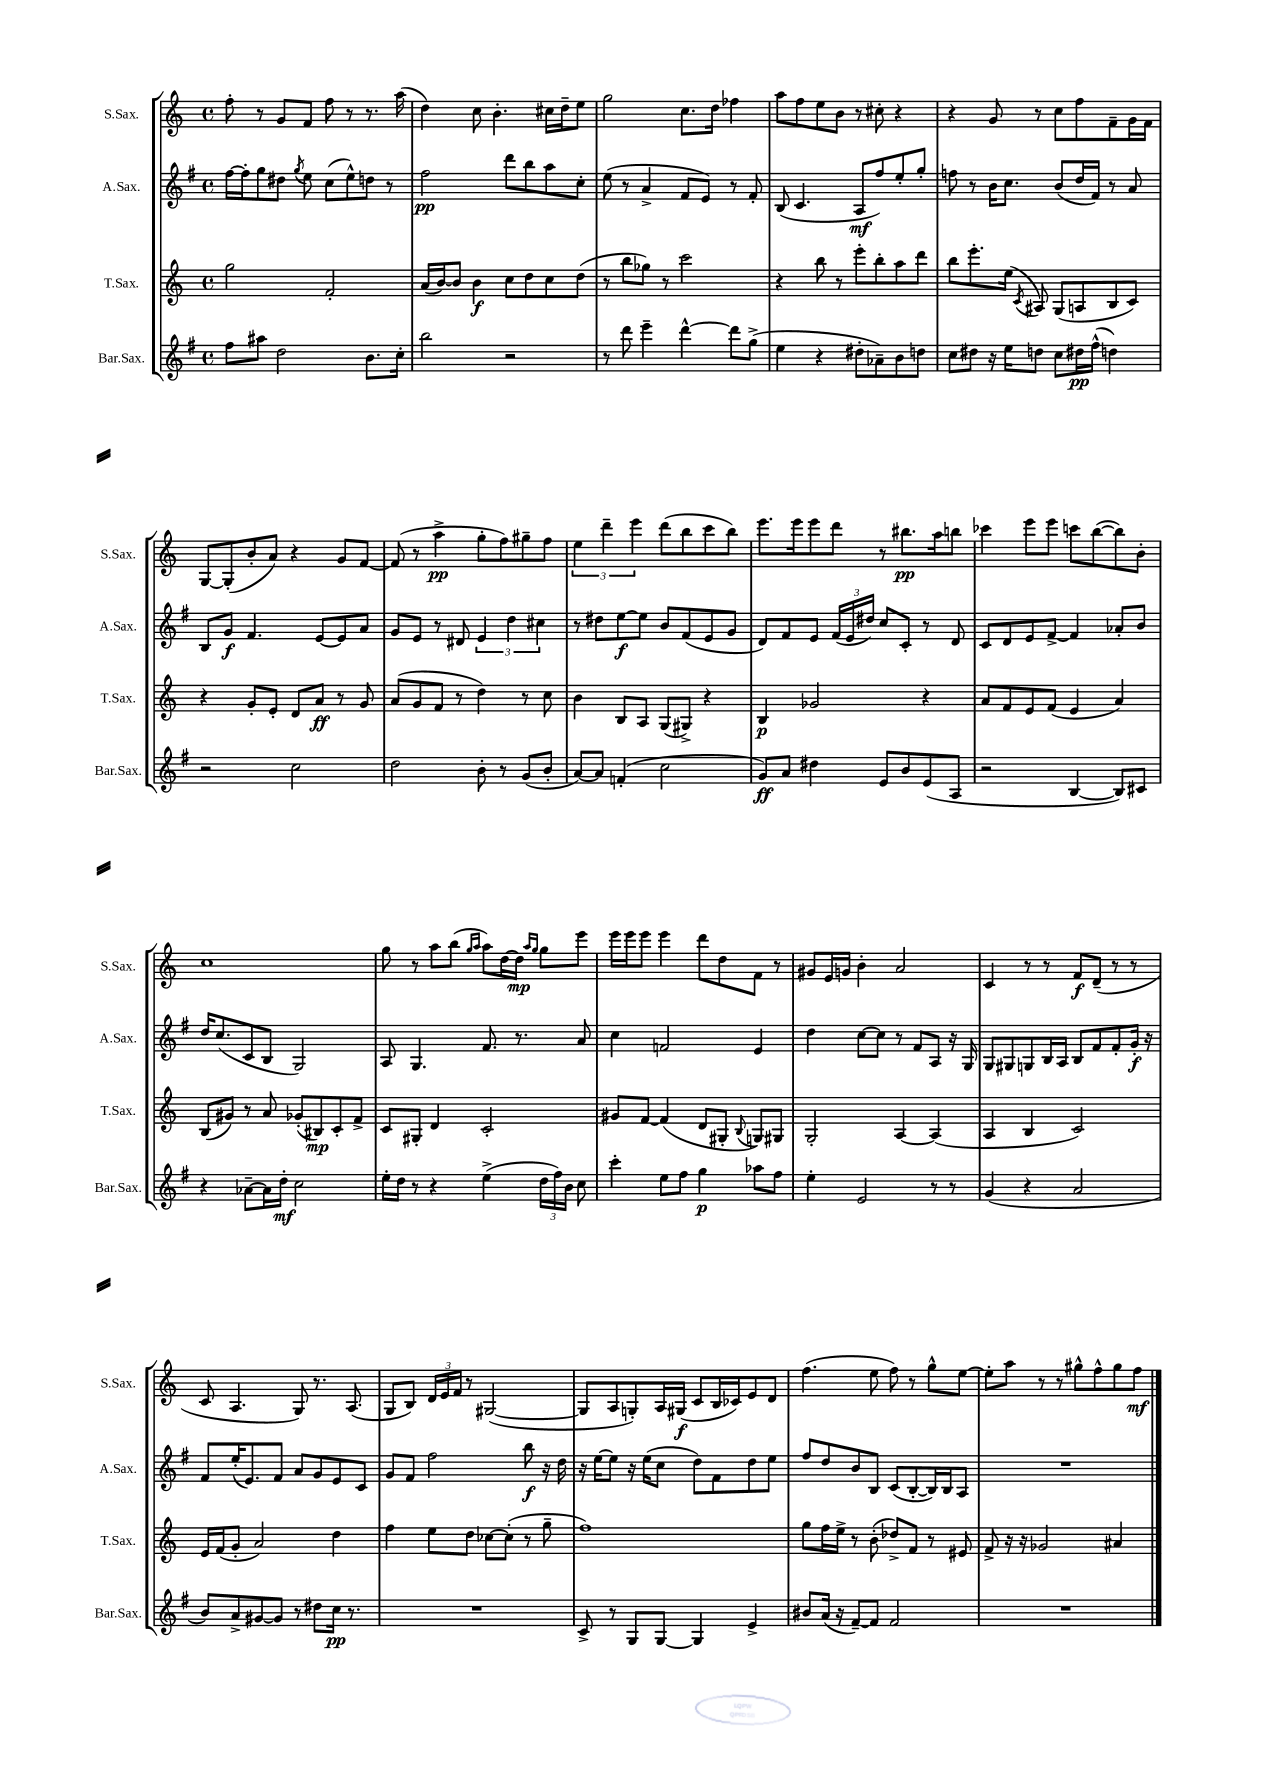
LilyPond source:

<<
\new StaffGroup <<
\new Staff = "s0" \with { instrumentName = "S.Sax." shortInstrumentName = "S.Sax." } {
    \clef treble \key c \major \defaultTimeSignature \time 4/4
    \autoBeamOff f''8-. r8 g'8[ f'8] f''8 r8 r8. a''16( |
    d''4) c''8 b'4.-. cis''16[ d''16-- e''8] |
    g''2 c''8.[ d''16] fes''4 |
    a''8[ f''8 e''8 b'8] r8 cis''8-. r4 |
    r4 g'8 r8 c''8[ f''8 f'8-- g'16 f'16] |
    g8[~ g8-.( b'8-. a'8]) r4 g'8[ f'8]~ |
    f'8( r8 a''4->\pp g''8[-. f''8) gis''8-- f''8] |
    \tuplet 3/2 { e''4 d'''4-- e'''4 } d'''8[( b''8 c'''8 b''8]) |
    e'''8.[ e'''16 e'''8 d'''8] r8 bis''8.[\pp a''16 b''8] |
    ces'''4 e'''8[ e'''8] c'''8[ b''8~( b''8) b'8]-. |
    c''1 |
    g''8 r8 a''8[ b''8]( \grace { g''16[ a''16] } a''8[) d''16~ d''16]\mp \grace { a''16[ g''16] } g''8[ e'''8] |
    e'''16[ e'''16 e'''8] e'''4 d'''8[ d''8 f'8] r8 |
    gis'8[ e'16 g'16] b'4-. a'2 |
    c'4 r8 r8 f'8[\f d'8]--( r8 r8 |
    c'8 a4. g8) r8. a8.( |
    g8[ b8]) \tuplet 3/2 { d'16[ e'16 f'16] } r8 gis2~( |
    gis8[ a8 g8-.) a16 gis16]\f( c'8[ b16 ces'16) e'8 d'8] |
    f''4.( e''8 f''8) r8 g''8[-^ e''8]~ |
    e''8[-. a''8] r8 r8 gis''8[-^ f''8-^ gis''8 f''8]\mf \bar "|." |
}
\new Staff = "s1" \with { instrumentName = "A.Sax." shortInstrumentName = "A.Sax." } {
    \clef treble \key g \major \defaultTimeSignature \time 4/4
    \autoBeamOff fis''16[~ fis''16-. g''8 dis''8] \acciaccatura { g''8 } e''8 c''8[( e''8-^) d''8] r8 |
    fis''2\pp d'''8[ b''8 a''8 c''8]-. |
    e''8( r8 a'4-> fis'8[ e'8]) r8 fis'8-. |
    b8( c'4. a8[\mf fis''8) e''8-. g''8]-. |
    f''8 r8 b'16[ c''8.] b'8[( d''16 fis'16]) r8 a'8 |
    b8[ g'8]\f fis'4. e'8[~ e'8 a'8] |
    g'8[ e'8] r8 dis'8 \tuplet 3/2 { e'4 d''4 cis''4 } |
    r8 dis''8[ e''8~\f e''8] b'8[ fis'8( e'8 g'8] |
    d'8[) fis'8 e'8] \tuplet 3/2 { fis'16[( e'16 dis''16]) } c''8[ c'8]-. r8 d'8 |
    c'8[ d'8 e'8 fis'8]~-> fis'4 aes'8[-. b'8] |
    d''16[ c''8.( c'8 b8] g2) |
    a8 g4. fis'8. r8. a'8 |
    c''4 f'2 e'4 |
    d''4 c''8[~ c''8] r8 fis'8[ a8] r16 g16 |
    g8[ gis8 g8 b16 a16] b8[ fis'8 fis'8-. g'16]-.\f r16 |
    fis'8[ e''16-.( e'8.) fis'8] a'8[ g'8 e'8 c'8] |
    g'8[ fis'8] fis''2 b''8\f r16 d''16 |
    r16 e''16[~ e''8] r16 e''16[( c''8] d''8[) fis'8 d''8 e''8] |
    fis''8[ d''8 b'8 b8] c'8[( b8~-. b16) b16 a8] |
    R1 \bar "|." |
}
\new Staff = "s2" \with { instrumentName = "T.Sax." shortInstrumentName = "T.Sax." } {
    \clef treble \key c \major \defaultTimeSignature \time 4/4
    \autoBeamOff g''2 f'2-. |
    a'16[( b'16~) b'8] b'4\f c''8[ d''8 c''8 d''8]( |
    r8 b''8[ ges''8]) r8 c'''2 |
    r4 b''8 r8 e'''8[-. b''8-. a''8 d'''8] |
    b''8[ e'''8.-. e''16]( \acciaccatura { c'8 } ais8) g8[( a8 b8 c'8]) |
    r4 g'8[-. e'8]-. d'8[ a'8]\ff r8 g'8 |
    a'8[( g'8 f'8] r8 d''4) r8 c''8 |
    b'4 b8[ a8] g8[( gis8]->) r4 |
    b4\p ges'2 r4 |
    a'8[ f'8 e'8 f'8]( e'4 a'4) |
    b8[( gis'8]) r8 a'8 ges'8[-.( bis8\mp) c'8-. f'8]-> |
    c'8[ gis8]-. d'4 c'2-. |
    gis'8[ f'8]~ f'4( d'8[ gis8]-. \appoggiatura { b8 } g8[) gis8] |
    g2-. a4~ a4( |
    a4 b4 c'2) |
    e'16[ f'16( g'8]-. a'2) d''4 |
    f''4 e''8[ d''8] ces''8[~ ces''8]-.( r8 g''8-- |
    f''1) |
    g''8[ f''16 e''16]-> r8 b'8-.( des''8[->) f'8] r8 eis'8 |
    f'8-> r16 r16 ges'2 ais'4 \bar "|." |
}
\new Staff = "s3" \with { instrumentName = "Bar.Sax." shortInstrumentName = "Bar.Sax." } {
    \clef treble \key g \major \defaultTimeSignature \time 4/4
    \autoBeamOff fis''8[ ais''8] d''2 b'8.[ c''16]-. |
    b''2 r2 |
    r8 d'''8 e'''4-- d'''4~-^ d'''8[ g''8]->( |
    e''4 r4 dis''8[-. aes'8--) b'8 d''8] |
    c''8[ dis''8] r16 e''16[ d''8] c''8[ dis''16\pp fis''16]-^( d''4) |
    r2 c''2 |
    d''2 b'8-. r8 g'8[( b'8]-. |
    a'8[~) a'8] f'4-.( c''2 |
    g'8[\ff) a'8] dis''4 e'8[ b'8 e'8( a8] |
    r2 b4~ b8[) cis'8] |
    r4 aes'8[~-- aes'16 d''16]-.\mf c''2 |
    e''16[-. d''16] r8 r4 e''4->( \tuplet 3/2 { d''16[ fis''16) b'16] } c''8 |
    c'''4-. e''8[ fis''8] g''4\p aes''8[ fis''8] |
    e''4-. e'2 r8 r8 |
    g'4( r4 a'2 |
    b'8[) a'8-> gis'8~ gis'8] r8 dis''8[ c''16]\pp r8. |
    R1 |
    c'8-> r8 g8[ g8]~ g4 e'4-> |
    bis'8[ a'16]( r16 fis'8[~--) fis'8] fis'2 |
    R1 \bar "|." |
}
>>
>>
\layout { \context { \Score \remove "Bar_number_engraver" } }
